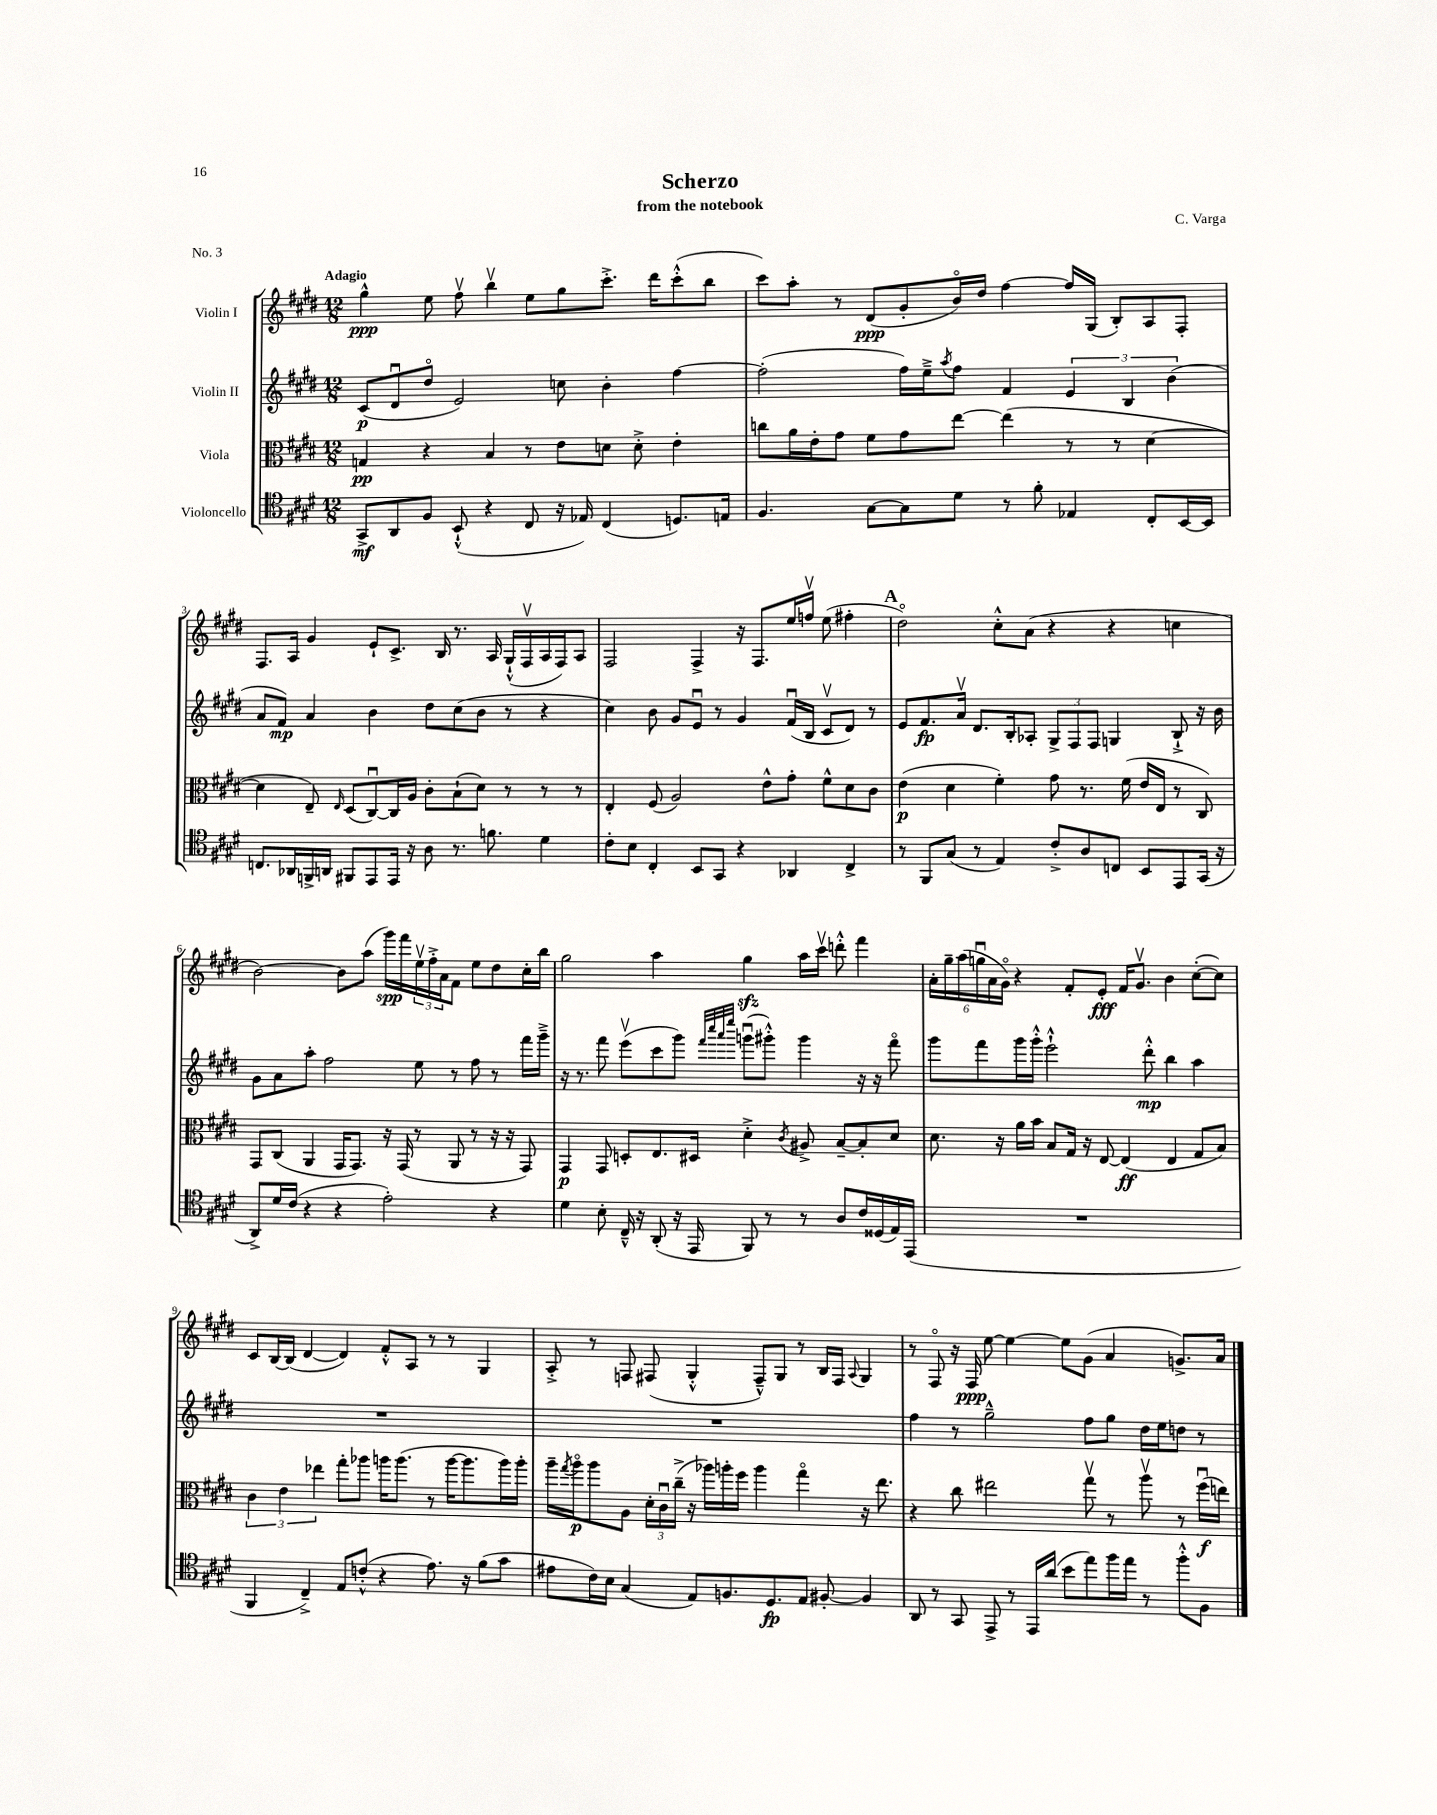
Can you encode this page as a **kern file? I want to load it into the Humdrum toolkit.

**kern	**kern	**kern	**kern
*staff4	*staff3	*staff2	*staff1
*clefC4	*clefC3	*clefG2	*clefG2
*k[f#c#g#d#]	*k[f#c#g#d#]	*k[f#c#g#d#]	*k[f#c#g#d#]
*M12/8	*M12/8	*M12/8	*M12/8
8GG#^	4G	(8c#	4gg#^^
8AA	.	8d#u	.
8F#	4r	8dd#o	8ee
(8BB`^^	.	2e)	8ff#v
4r	4B	.	4bbv
8C#	8r	.	8ee
16r	8e	8cc	8gg#
16E-)	.	.	.
(4C#	8d	4b'	8.ccc#'^
.	8d'^	.	.
.	.	.	16ddd#
8.D)	4e'	[4ff#	(8ccc#'^^
.	.	.	8bb
16E	.	.	.
=	=	=	=
4.F#	8cc	(2ff#']	8ccc#)
.	16a	.	8aa'
.	16e'	.	.
.	8g#	.	8r
[8G#	8f#	.	(8d#
8G#]	8g#	16ff#)	8g#'
.	.	16ee~^	.
.	.	8qaa	.
8d#	[8ee	8ff#	16bo)
.	.	.	16dd#
8r	(4ee]	4f#	[4ff#
8f#'	.	.	.
4E-	8r	6e	16ff#]
.	.	.	(16G#
.	8r	.	8B')
.	.	6B	.
8C#'	[4d#	.	8A
.	.	(6b	.
[16BB	.	.	8F#'
16BB]	.	.	.
=	=	=	=
8.C	4d#]	8a	8.F#
.	.	8f#)	.
16AA-	.	.	16A
16FF^	8E~)	4a	4g#
16AA	.	.	.
.	16qqE	.	.
8FF#	(8D#	.	.
8EE	[8C#u)	4b	8e`
16EE	16C#]	.	8.c#^
16r	16A	.	.
8A	8c#'	8dd#	.
.	.	.	16B
8.r	(8B`	(8cc#	8.r
.	8d#)	8b	.
8.f	.	.	16A
.	8r	8r	(16G#`^^
.	.	.	16F#v
4d#	8r	4r	16A
.	.	.	16F#)
.	8r	.	8A
=	=	=	=
8c#'	4E'	4cc#)	2F#
8B	.	.	.
4C#'	(8F#	8b	.
.	2A)	8g#	.
8BB	.	8eu	4F#^
8GG#	.	8r	.
4r	.	4g#	16r
.	.	.	8.F#
.	8e^^	.	.
4AA-	8g#'	(16f#u	16ee
.	.	16B	16ffv
.	8f#^^	8c#v	(8ee
4C#^	8d#	8d#)	4ff#'
.	8c#	8r	.
=	=	=	=
8r	(4e	8e	2dd#o)
8FF#	.	8.f#	.
(8G#	4d#	.	.
.	.	16av	.
8r	.	8.d#	.
4E)	4f#')	.	8cc#'^^
.	.	16B'	.
.	.	8A-'	(8a
8c#'^	8g#	12G#^	4r
.	.	12F#	.
8A	8.r	.	.
.	.	12F#	.
8C	.	4G	4r
.	(16f#	.	.
8BB	16e	.	.
.	16E	.	.
8EE	8r	8B`^	4cc
(16GG#	8C#)	16r	.
16r	.	16b	.
=	=	=	=
8AA^)	8GG#	8g#	[2b)
16d#	(8C#	8a	.
(16c#	.	.	.
4r	4AA	8aa'	.
.	.	2ff#	.
4r	16GG#	.	8b]
.	8.GG#)	.	.
.	.	.	(8aa
2e')	16r	.	16ggg#)
.	(16GG#	.	16fff#
.	8r	8ee	24eev
.	.	.	24ff#'^
.	.	.	24a
.	8AA	8r	8f#
.	8r	8ff#	8ee
4r	16r	8r	8dd#
.	16r	.	.
.	8GG#)	16fff#	16cc#'
.	.	16ggg#~^	16bb
=	=	=	=
4d#	4GG#	16r	2gg#
.	.	8.r	.
8B'	8GG#	8fff#	.
16C#~^^	8D'	(8eeev	.
16r	.	.	.
(8AA'	8.E	8ccc#	4aa
16r	.	8ggg#)	.
16EE	16D#	.	.
.	.	32qqfff#	.
.	.	32qqcccc#	.
.	.	32qqaaa	.
.	.	32qqeeee	.
8FF#)	4d#'^	(8gggu	4gg#
8r	.	8ggg#'^^)	.
.	8qc#	.	.
8r	8A#^	4ggg#	16aa
.	.	.	16ccc#v
8A	[8B~	.	8ddd'^^
16c#	8B']	16r	4fff#
(16D##	.	16r	.
16E)	8d#	8fff#o	.
(16EE	.	.	.
=	=	=	=
1.r	8.d#	8ggg#	24a'
.	.	.	24gg#~
.	.	.	(24aa
.	.	8fff#	24ggu
.	.	.	24a
.	16r	.	.
.	.	.	24g#o)
.	16a	16ggg#	4r
.	16b	16ggg#'^^	.
.	8B	2eee`^^	.
.	16G#	.	8f#'
.	16r	.	.
.	[8E	.	8e'
.	(4E]	.	16f#
.	.	.	8.g#v
.	.	8ddd#'^^	.
.	4E	4bb	4b
.	8G#	4aa	([8cc#'
.	8B)	.	8cc#])
=	=	=	=
4FF#	6c#	1.r	8c#
.	.	.	[16B
.	6e	.	.
.	.	.	(16B]
4C#~^)	.	.	[4d#
.	6ee-	.	.
8E	8gg#'	.	4d#])
(8c'^^	8aa-	.	.
4r	16aa	.	8f#'^^
.	(8.aa	.	.
.	.	.	8A
8.e)	8r	.	8r
.	[16aa	.	8r
16r	8.aa]	.	.
(8f#	.	.	4G#
8g#	16aa)	.	.
.	16aa'	.	.
=	=	=	=
8e#	16aa~	1.r	8A'^
.	8qgg#	.	.
.	16aao	.	.
16c#)	8aa	.	8r
16B	.	.	.
(4G#	8A	.	8F
.	24d#'	.	(8F#
.	24c#u	.	.
.	(24cc#~^	.	.
8E)	16r	.	4G#'^^
.	16aa-)	.	.
8.F	16aa'	.	.
.	16ff#	.	.
.	4aa	.	8F#~^^)
8.D#	.	.	.
.	.	.	8G#
8E	4gg#o	.	8r
[8F#'	.	.	16B
.	.	.	16F#
.	.	.	8qqA
4F#]	16r	.	4G#
.	8.ee	.	.
=	=	=	=
8AA	4r	4ff#	8r
8r	.	.	8F#o
8GG#	8cc#	8r	16r
.	.	.	16F#
8EE^	2ee#	2gg#~^^	[8ee
8r	.	.	4ee_
16EE	.	.	.
(16a	.	.	.
8b	.	.	8ee]
8ee)	8gg#v	8ff#	(8g#
16ff#	8r	8gg#	4a
16ee	.	.	.
8r	8aav	16dd#	.
.	.	16ee	.
8ff#'^^	8r	8dd	8.g^)
8F#	(16ff#u	8r	.
.	16ee)	.	16a
==	==	==	==
*-	*-	*-	*-
